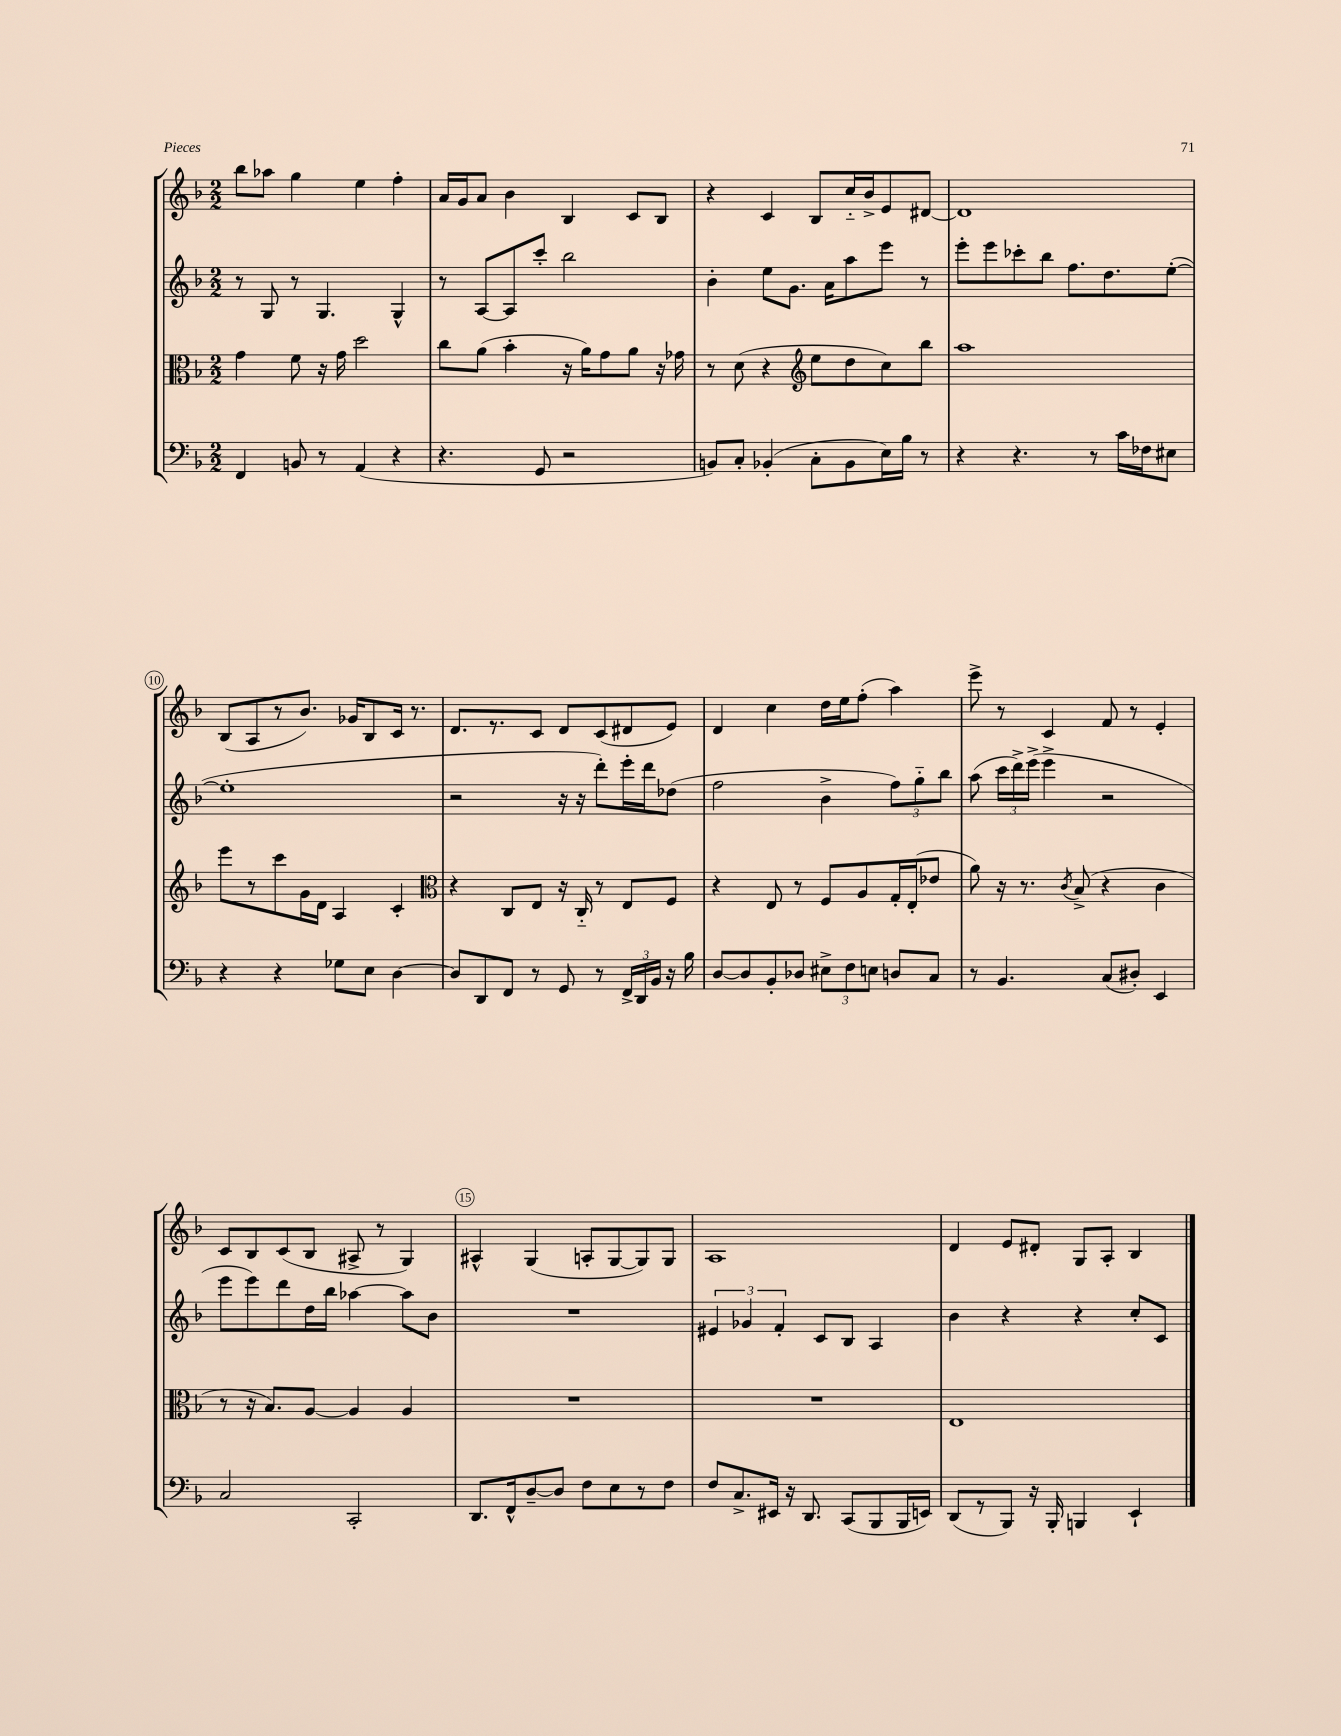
<<
\new StaffGroup <<
\new Staff = "s0" {
    \clef treble \key f \major \numericTimeSignature \time 2/2
    \autoBeamOff bes''8[ aes''8] g''4 e''4 f''4-. |
    a'16[ g'16 a'8] bes'4 bes4 c'8[ bes8] |
    r4 c'4 bes8[ c''16-_ bes'16-> e'8 dis'8]~ |
    dis'1 |
    bes8[( a8 r8 bes'8.]) ges'16[ bes8 c'16] r8. |
    d'8.[ r8. c'8] d'8[ c'8( dis'8 e'8]) |
    d'4 c''4 d''16[ e''16 f''8]-.( a''4) |
    e'''8-> r8 c'4 f'8 r8 e'4-. |
    c'8[ bes8 c'8( bes8] ais8-> r8 g4) |
    ais4-^ g4( a8[-. g8~ g8) g8] |
    a1 |
    d'4 e'8[ dis'8]-. g8[ a8]-. bes4 \bar "|." |
}
\new Staff = "s1" {
    \clef treble \key f \major \numericTimeSignature \time 2/2
    \autoBeamOff r8 g8 r8 g4. g4-^ |
    r8 a8[~ a8 c'''8]-. bes''2 |
    bes'4-. e''8[ g'8.] a'16[ a''8 e'''8] r8 |
    e'''8[-. e'''8 ces'''8-. bes''8] f''8.[ d''8. e''8]~-.( |
    e''1-. |
    r2 r16 r16 d'''8[-.) e'''16-. d'''16 des''8]( |
    f''2 bes'4-> \tuplet 3/2 { f''8[) g''8-_ bes''8] } |
    a''8( \tuplet 3/2 { c'''16[ d'''16->) e'''16]->( } e'''4-> r2 |
    e'''8[ e'''8) d'''8 d''16 bes''16] aes''4~ aes''8[ bes'8] |
    R1 |
    \tuplet 3/2 { eis'4 ges'4 f'4-. } c'8[ bes8] a4 |
    bes'4 r4 r4 c''8[-. c'8] \bar "|." |
}
\new Staff = "s2" {
    \clef alto \key f \major \numericTimeSignature \time 2/2
    \autoBeamOff g'4 f'8 r16 g'16 d''2 |
    c''8[ a'8]( bes'4-. r16 a'16[) g'8 a'8] r16 ges'16 |
    r8 d'8( r4 \clef treble e''8[ d''8 c''8) bes''8] |
    a''1 |
    e'''8[ r8 c'''8 g'16 d'16] a4 c'4-. |
    \clef alto r4 c8[ e8] r16 c16-_ r8 e8[ f8] |
    r4 e8 r8 f8[ a8 g16-. e16-.( ees'8] |
    a'8) r16 r8. \acciaccatura { c'8 } bes8->( r4 c'4 |
    r8 r16 bes8.[) a8]~ a4 a4 |
    R1 |
    R1 |
    e1 \bar "|." |
}
\new Staff = "s3" {
    \clef bass \key f \major \numericTimeSignature \time 2/2
    \autoBeamOff f,4 b,8 r8 a,4( r4 |
    r4. g,8 r2 |
    b,8[) c8]-. bes,4-.( c8[-. bes,8 e16) bes16] r8 |
    r4 r4. r8 c'16[ fes16 eis8] |
    r4 r4 ges8[ e8] d4~ |
    d8[ d,8 f,8] r8 g,8 r8 \tuplet 3/2 { f,16[-> d,16 bes,16] } r16 bes16 |
    d8[~ d8 bes,8-. des8] \tuplet 3/2 { eis8[-> f8 e8] } d8[ c8] |
    r8 bes,4. c8[( dis8]-.) e,4 |
    c2 c,2-. |
    d,8.[ f,16-^ d8~-- d8] f8[ e8 r8 f8] |
    f8[ c8.-> eis,16] r16 d,8. c,8[( bes,,8 bes,,16 e,16]) |
    d,8[( r8 bes,,8]) r16 bes,,16-. b,,4 e,4-! \bar "|." |
}
>>
>>
\layout { \context { \Score currentBarNumber = #6 \override BarNumber.break-visibility = ##(#f #t #t) barNumberVisibility = #(every-nth-bar-number-visible 5) \override BarNumber.stencil = #(make-stencil-circler 0.1 0.3 ly:text-interface::print) } }
